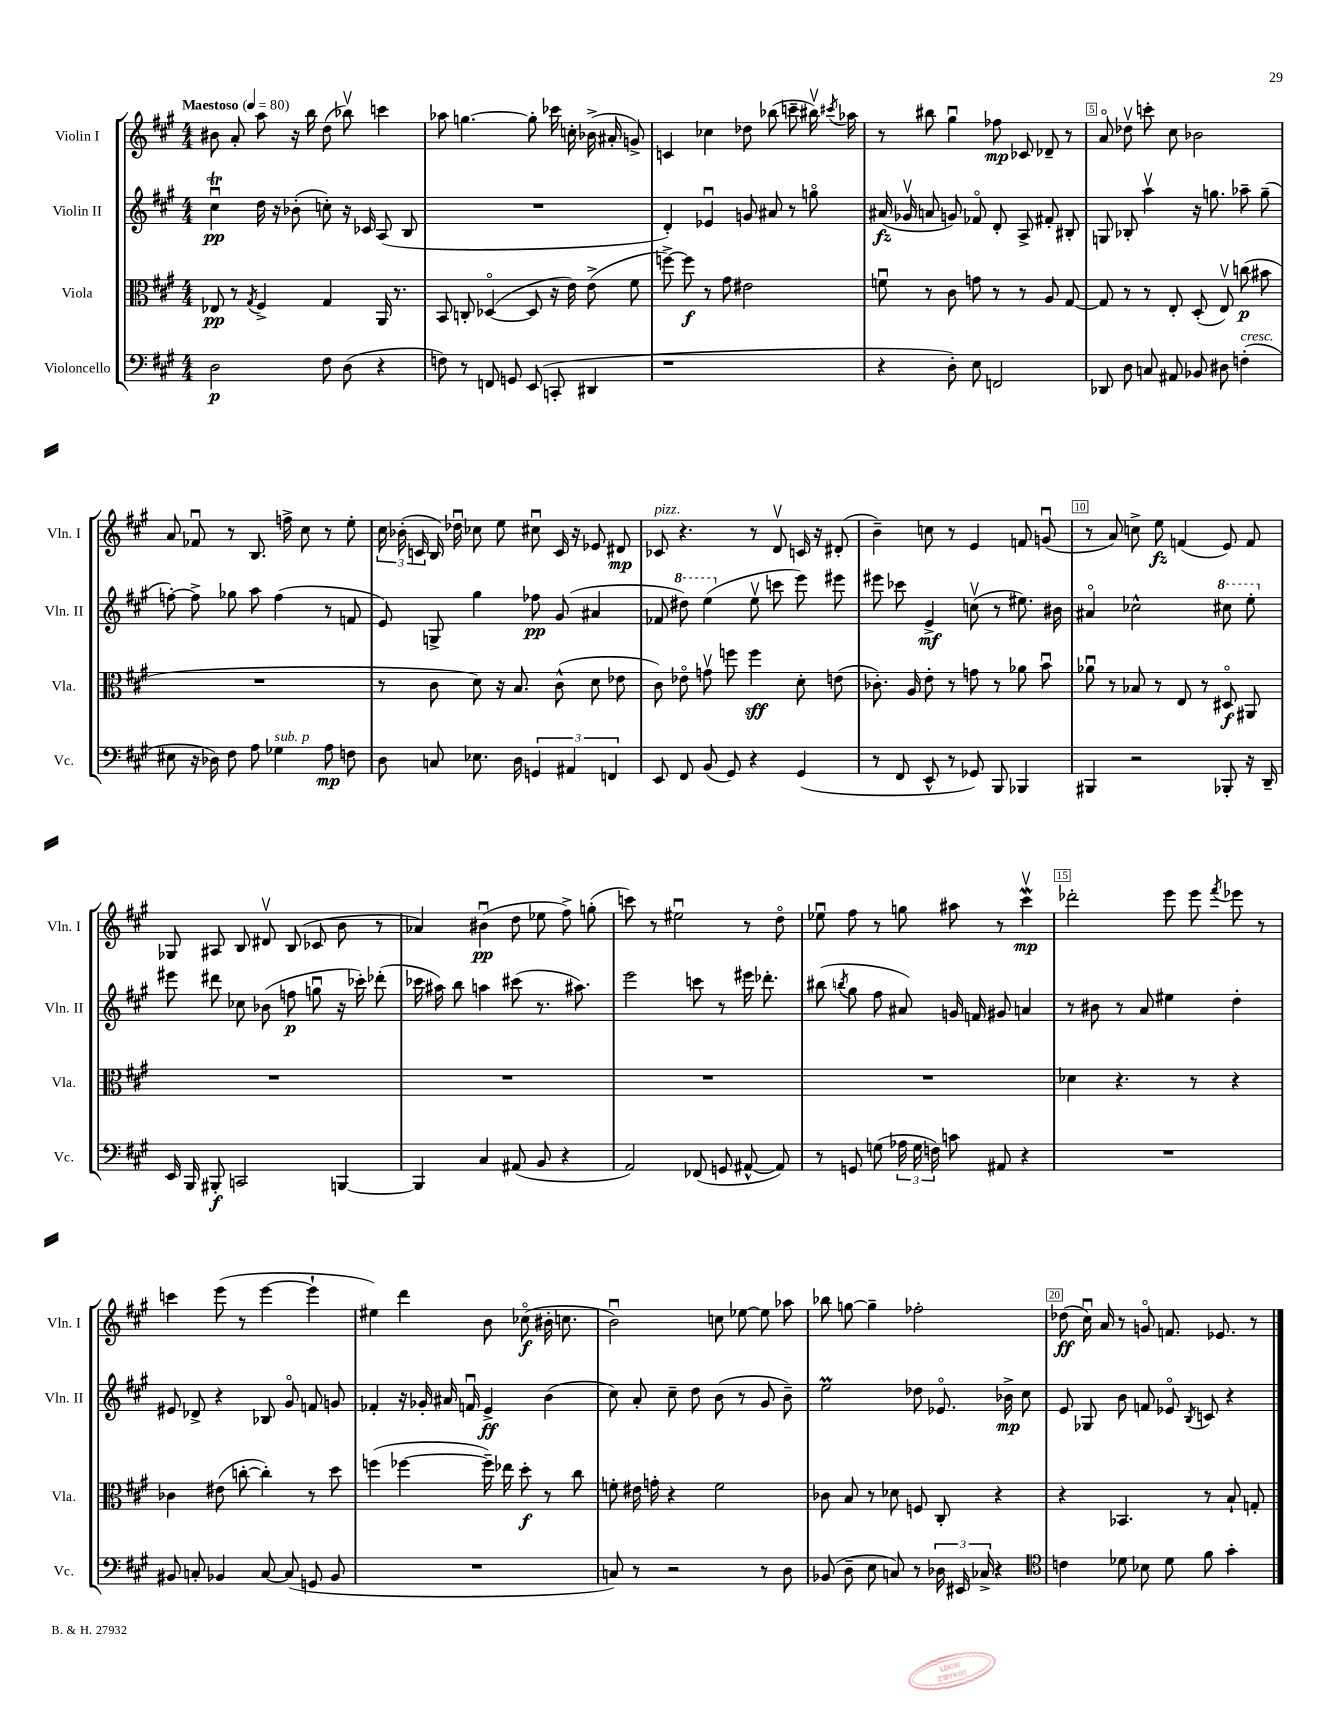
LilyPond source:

<<
\new StaffGroup <<
\new Staff = "s0" \with { instrumentName = "Violin I" shortInstrumentName = "Vln. I" } {
    \clef treble \key a \major \numericTimeSignature \time 4/4 \tempo "Maestoso" 4 = 80
    \autoBeamOff bis'8 a'8-. a''8 r16 b''16 d''8( bes''8\upbow) c'''4 |
    aes''8 g''4.~ g''8-. ces'''16 c''16-. bes'16->( ais'16-. g'8->) |
    c'4 ces''4 des''8 bes''8( c'''8-- bis''16\upbow) \acciaccatura { cis'''8 } aes''16 |
    r8 bis''8 gis''4\downbow fes''8\mp ces'8 des'8-- r8 |
    a'8\flageolet des''8\upbow c'''8-. cis''8 bes'2 |
    a'8 fes'8\downbow r8 b8. f''16-> cis''8 r8 e''8-. |
    \tuplet 3/2 { cis''16 bes'16-.( c'16 } b16) des''16\downbow ces''8 e''8 cis''8\downbow c'16 r16 ees'8 dis'8\mp |
    ces'8^\markup { \italic "pizz." } r4. r8 d'8\upbow c'16 r16 dis'8-.( |
    b'4--) c''8 r8 e'4 f'8 g'8\downbow( |
    r8 a'8) c''8-> e''8\fz f'4( e'8) f'8 |
    ges8 ais8 b8 dis'8\upbow b8( ces'8 b'8 r8 |
    aes'4) bis'4\downbow\pp( d''8 ees''8 fis''8->) g''8-.( |
    c'''8) r8 eis''2\downbow r8 d''8\flageolet |
    ees''8\downbow fis''8 r8 g''8 ais''8 r8 cis'''4\upbow\mordent\mp |
    des'''2-. e'''8 e'''8 \acciaccatura { fis'''8 } ees'''8 r8 |
    c'''4 e'''8( r8 e'''4~ e'''4-! |
    eis''4) d'''4 b'8 ces''8\flageolet\f( bis'16-. c''8. |
    b'2\downbow) c''8 ees''8~ ees''8 aes''8 |
    bes''8 g''8~ g''4-- fes''2-. |
    des''8\ff( cis''16\downbow) a'16 r8 g'8\flageolet f'8. ees'8. r8 \bar "|." |
}
\new Staff = "s1" \with { instrumentName = "Violin II" shortInstrumentName = "Vln. II" } {
    \clef treble \key a \major \numericTimeSignature \time 4/4
    \autoBeamOff cis''4\downbow\trill\pp d''16 r16 bes'8-.( c''8-.) r16 ces'16 a8( b8 |
    R1 |
    d'4-.) ees'4\downbow g'8 ais'8 r8 g''8\flageolet |
    ais'16\fz( ges'16\upbow a'8 g'8) fes'8\flageolet d'8-. a8-> fis'8-. bis8-. |
    g8 bes8-. a''4\upbow r16 g''8. aes''8-- g''8--( |
    f''8~-.) f''8-> ges''8 a''8 f''4( r8 f'8 |
    e'8) g8-> gis''4 fes''8\pp gis'8( ais'4 |
    fes'8 \ottava #1 dis'''8) e'''4( \ottava #0 e''8\upbow c'''8 e'''8) eis'''8 |
    eis'''8 ces'''8 e'4->\mf c''8\upbow( r8 eis''8.) bis'16 |
    ais'4\flageolet ces''2-^ \ottava #1 cis'''!8 e'''8-. \ottava #0 |
    eis'''8 dis'''8 ces''8 bes'8( f''8\p g''8\downbow r16 ces'''16-.) des'''8-.( |
    ces'''16 ais''16) b''8 a''4 cis'''8( r8. ais''8.) |
    e'''2 c'''8 r8 eis'''16 des'''8.-. |
    bis''8( \acciaccatura { b''8 } gis''8 fis''8 ais'8) g'16 f'16 gis'8 a'4 |
    r8 bis'8 r8 a'8 eis''4 d''4-. |
    eis'8 des'8-> r4 bes8 gis'8\flageolet f'8 g'8 |
    fes'4-. r16 ges'16-. ais'16 f'16\downbow e'4->\ff b'4( |
    cis''8) a'8-. cis''8-- d''8 b'8( r8 gis'8 b'8--) |
    e''2\prall des''8 ees'8.\flageolet bes'16->\mp cis''8 |
    e'8 ges8 b'8 f'8 ees'8\flageolet \acciaccatura { b8 } c'8 r4 \bar "|." |
}
\new Staff = "s2" \with { instrumentName = "Viola" shortInstrumentName = "Vla." } {
    \clef alto \key a \major \numericTimeSignature \time 4/4
    \autoBeamOff ees8\pp r8 \acciaccatura { gis8 } fis4-> gis4 a,16 r8. |
    b,8 c8-. des4~\flageolet( des8 r16 e'16) e'8->( fis'8 |
    f''8~->) f''8\f r8 gis'8 eis'2 |
    f'8\downbow r8 cis'8 g'8 r8 r8 a8 gis8~ |
    gis8 r8 r8 e8-. d8-.( e8\upbow) c''8\p( bis'8 |
    R1 |
    r8 cis'8 d'8) r16 b8. cis'8-^( d'8 ees'8 |
    cis'8) ees'8\flageolet g'8\upbow f''8 f''4\sff d'8-. e'8( |
    ces'8.-.) a16 e'8-. r8 g'8 r8 aes'8 b'8\downbow |
    aes'8\downbow r8 bes8 r8 e8 r8 dis8\flageolet\f ais,8 |
    R1 |
    R1 |
    R1 |
    R1 |
    des'4 r4. r8 r4 |
    ces'4 eis'8( c''8~-. c''4-.) r8 d''8 |
    f''4( fes''4~ fes''16--) ees''16 d''8-.\f r8 cis''8 |
    f'8-. eis'16 g'16-. r4 f'2 |
    ces'8 b8 r8 des'8 f8 cis8-. r4 |
    r4 bes,4. r8 b8-! g8-. \bar "|." |
}
\new Staff = "s3" \with { instrumentName = "Violoncello" shortInstrumentName = "Vc." } {
    \clef bass \key a \major \numericTimeSignature \time 4/4
    \autoBeamOff d2\p fis8 d8( r4 |
    f8) r8 f,8 g,8 e,8( c,8-. dis,4 |
    r1 |
    r4 d8-.) e8 f,2 |
    des,8 d8 c8 ais,8 bes,8 dis8 f4-.^\markup { \italic "cresc." }( |
    eis8 r16 des16) fis8 a8 ges4^\markup { \italic "sub. p" } a8\mp f8 |
    d8 c8 ees8. d16 \tuplet 3/2 { g,4 ais,4 f,4 } |
    e,8 fis,8 b,8( gis,8) r4 gis,4( |
    r8 fis,8 e,8-^ r8 ges,8) b,,8 bes,,4 |
    bis,,4 r2 bes,,8-. r16 d,16-- |
    e,16 b,,16 bis,,8-.\f c,2 b,,4~ |
    b,,4 cis4 ais,8( b,8 r4 |
    a,2) fes,8( g,8 ais,8~-^ ais,8) |
    r8 g,8 g8( \tuplet 3/2 { aes16 g16 f16) } c'8 ais,8 r4 |
    R1 |
    bis,8 c8-. bes,4 c8~ c8( g,8 bes,8 |
    R1 |
    c8) r8 r2 r8 d8 |
    bes,8( d8-- e8 c8) r8 \tuplet 3/2 { des16 eis,16 ces16-> } r4 |
    \clef tenor c'4 des'8 bes8 des'8 fis'8 gis'4-. \bar "|." |
}
>>
>>
\layout { \context { \Score \override BarNumber.break-visibility = ##(#f #t #t) barNumberVisibility = #(every-nth-bar-number-visible 5) \override BarNumber.stencil = #(make-stencil-boxer 0.1 0.3 ly:text-interface::print) } }
